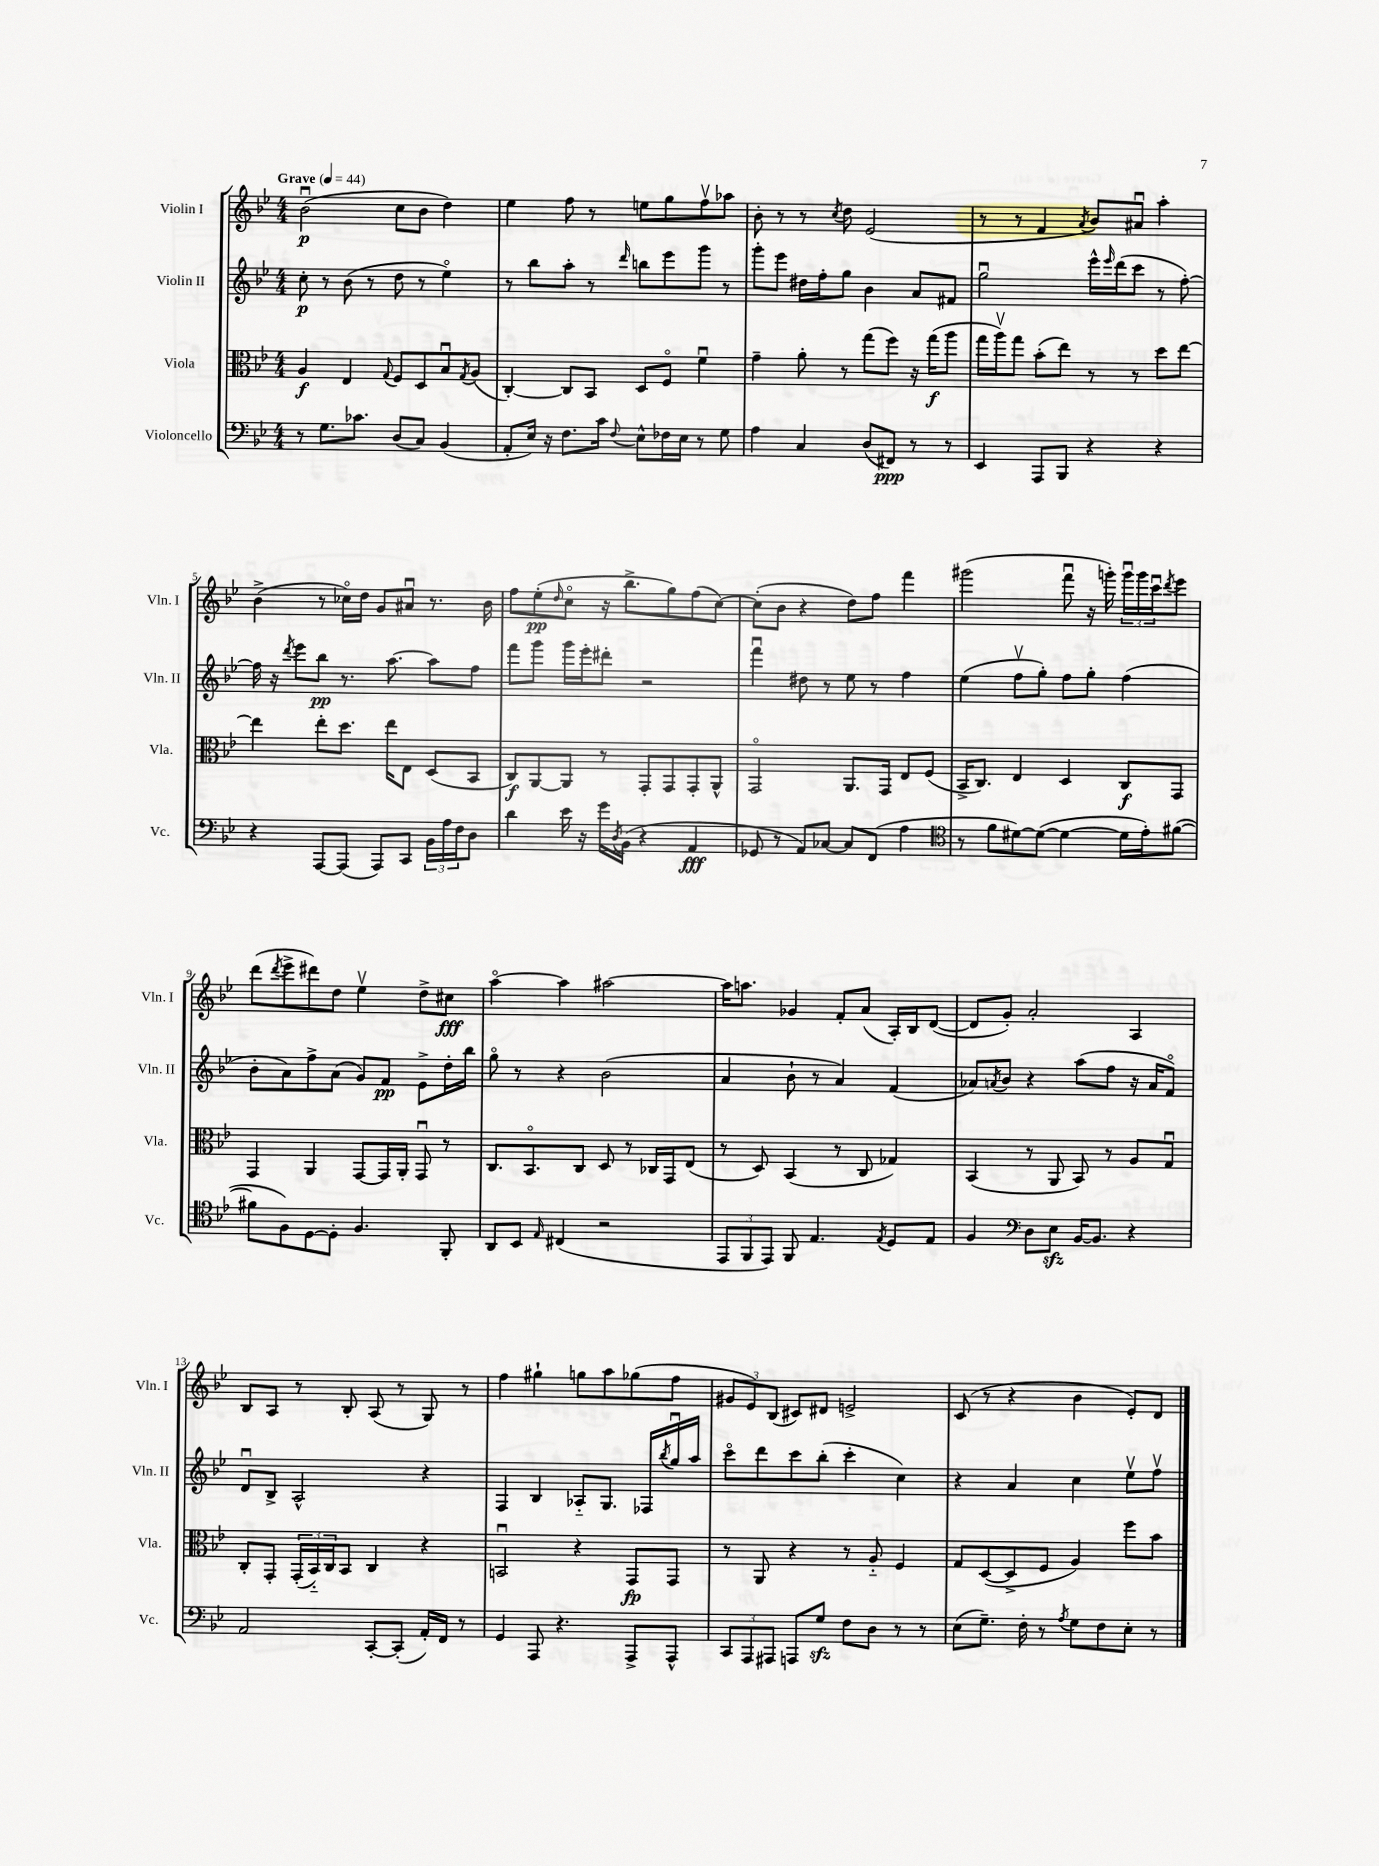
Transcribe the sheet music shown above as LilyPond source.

<<
\new StaffGroup <<
\new Staff = "s0" \with { instrumentName = "Violin I" shortInstrumentName = "Vln. I" } {
    \clef treble \key bes \major \numericTimeSignature \time 4/4 \tempo "Grave" 4 = 44
    bes'2\downbow\p( c''8 bes'8 d''4) |
    ees''4 f''8 r8 e''8 g''8 f''8\upbow aes''8 |
    bes'8-. r8 r8 \acciaccatura { c''8 } d''8 ees'2( |
    r8 r8 f'4 \acciaccatura { a'8 } bes'8) ais'8\downbow a''4-. |
    bes'4->( r8 ces''16\flageolet) d''16 g'8 ais'8\downbow r8. bes'16 |
    f''8 ees''8-.\pp( \grace { d''16 } c''8\flageolet r16 bes''8.-> g''8) f''8( c''8~) |
    c''8-.( bes'8 r4 d''8) f''8 f'''4 |
    gis'''2( f'''8\downbow r16 g'''16-.) \tuplet 3/2 { g'''16\downbow g'''16 c'''16\downbow } \acciaccatura { d'''8 } ees'''8 |
    d'''8( \acciaccatura { d'''8 } ees'''8-> dis'''8) d''8 ees''4\upbow d''8-> cis''8\fff |
    a''4~\flageolet a''4 ais''2~ |
    ais''16 a''8. ges'4 f'8-. a'8( a16-.) bes16 d'8~( |
    d'8 g'8-.) a'2-. a4 |
    bes8 a8 r8 bes8-. a8( r8 g8) r8 |
    f''4 gis''4-! g''8 a''8 ges''8( f''8 |
    \tuplet 3/2 { gis'8 ees'8) bes8( } cis'8) dis'8 e'2-> |
    c'8( r8 r4 bes'4 ees'8-.) d'8 \bar "|." |
}
\new Staff = "s1" \with { instrumentName = "Violin II" shortInstrumentName = "Vln. II" } {
    \clef treble \key bes \major \numericTimeSignature \time 4/4
    c''8-.\p r8 bes'8( r8 d''8 r8 ees''4\flageolet) |
    r8 bes''8 a''8-. r8 \grace { d'''16 } b''8 ees'''8 g'''8 r8 |
    g'''8-. ees'''8 dis''16 f''16-. g''8 bes'4 a'8 fis'8 |
    g''2\downbow ees'''16-^ \grace { ees'''16 } d'''16( c'''8 r8 f''8~-.) |
    f''16 r16 \acciaccatura { d'''8 } ees'''8 bes''8\pp r8. a''8.~ a''8 f''8 |
    f'''8 g'''8 g'''16 ees'''16-. dis'''8-. r2 |
    f'''4\downbow dis''8 r8 ees''8 r8 f''4 |
    ees''4( f''8\upbow g''8-.) f''8 g''8-. f''4( |
    bes'8-. a'8) f''8-> a'8( g'8) f'8\pp ees'8-> d''16-. bes''16 |
    g''8\flageolet r8 r4 bes'2( |
    a'4 bes'8-! r8 a'4) f'4( |
    aes'8) \acciaccatura { a'8 } bes'8 r4 a''8( f''8 r16 a'16 f'8\flageolet) |
    d'8\downbow bes8-> a2-^ r4 |
    f4 bes4 aes8-_ g8. fes16 \acciaccatura { bes''8 } g''16\downbow a''16 |
    c'''8\flageolet d'''8 c'''8 bes''8-.( c'''4-. c''4) |
    r4 a'4 c''4 ees''8\upbow f''8\upbow \bar "|." |
}
\new Staff = "s2" \with { instrumentName = "Viola" shortInstrumentName = "Vla." } {
    \clef alto \key bes \major \numericTimeSignature \time 4/4
    a4\f ees4 \appoggiatura { g8 } f8 d8 bes8\downbow \acciaccatura { g8 } a8( |
    c4~-.) c8 bes,8 d8 f8\flageolet f'4\downbow |
    g'4-- a'8-. r8 g''8( f''8) r16 g''16\f( a''8 |
    g''16 a''16\upbow) g''8 bes'8-.( ees''8) r8 r8 d''8 ees''8~ |
    ees''4 ees''8-. d''8. ees''16 ees8 d8( bes,8 |
    c8\f) a,8~ a,8 r8 g,8-. g,8 g,8-. a,8-^ |
    g,2\flageolet a,8. g,16 ees8 f8( |
    bes,16-> c8.) ees4 d4 c8\f g,8 |
    g,4 a,4 g,8~ g,16 a,16-. g,8\downbow r8 |
    c8. bes,8.\flageolet c8 d8 r8 ces16 g,16 ees8( |
    r8 d8) bes,4( r8 c8 ges4) |
    bes,4( r8 a,8 bes,8) r8 a8 g8\downbow |
    c8-. g,8-. \tuplet 3/2 { g,16-.( bes,16-_) c16 } bes,8 c4 r4 |
    b,2\downbow r4 g,8\fp g,8 |
    r8 a,8 r4 r8 a8-_ f4 |
    g8 d8~( d8-> f8 a4) f''8 bes'8 \bar "|." |
}
\new Staff = "s3" \with { instrumentName = "Violoncello" shortInstrumentName = "Vc." } {
    \clef bass \key bes \major \numericTimeSignature \time 4/4
    r8 g8. ces'8. d8( c8) bes,4( |
    a,8-. ees16) r16 f8. c'16 \appoggiatura { f8 } ees8-^ fes16 ees16 r8 g8 |
    a4 c4 d8( fis,8\ppp) r8 r8 |
    ees,4 a,,8 bes,,8 r4 r4 |
    r4 a,,8~ a,,8( a,,8) c,8 \tuplet 3/2 { bes,16 a16 f16 } d8 |
    d'4 ees'16 r16 g'16 \acciaccatura { d8 } bes,16( r4 a,4\fff |
    ges,8 r8 a,8) ces8~ ces8 f,8( a4 |
    \clef tenor r8 f'8 dis'8~) dis'8~( dis'4~ dis'16 ees'16-.) fis'8~( |
    fis'8 f8) d8~ d8-. f4. f,8-. |
    a,8 bes,8 \grace { ees16 } cis4( r2 |
    \tuplet 3/2 { ees,8 f,8 ees,8) } f,8 ees4. \acciaccatura { ees8 } d8 ees8 |
    f4 \clef bass d8 ees8\sfz bes,16~ bes,8. r4 |
    a,2 c,8~-. c,8-.( a,16-.) f,16 r8 |
    g,4 a,,8 r4. a,,8-> a,,8-^ |
    \tuplet 3/2 { c,8 a,,8 ais,,8 } a,,8 g8\sfz f8 d8 r8 r8 |
    ees8( g8.--) f16-. r8 \acciaccatura { a8 } g8 f8 ees8-. r8 \bar "|." |
}
>>
>>
